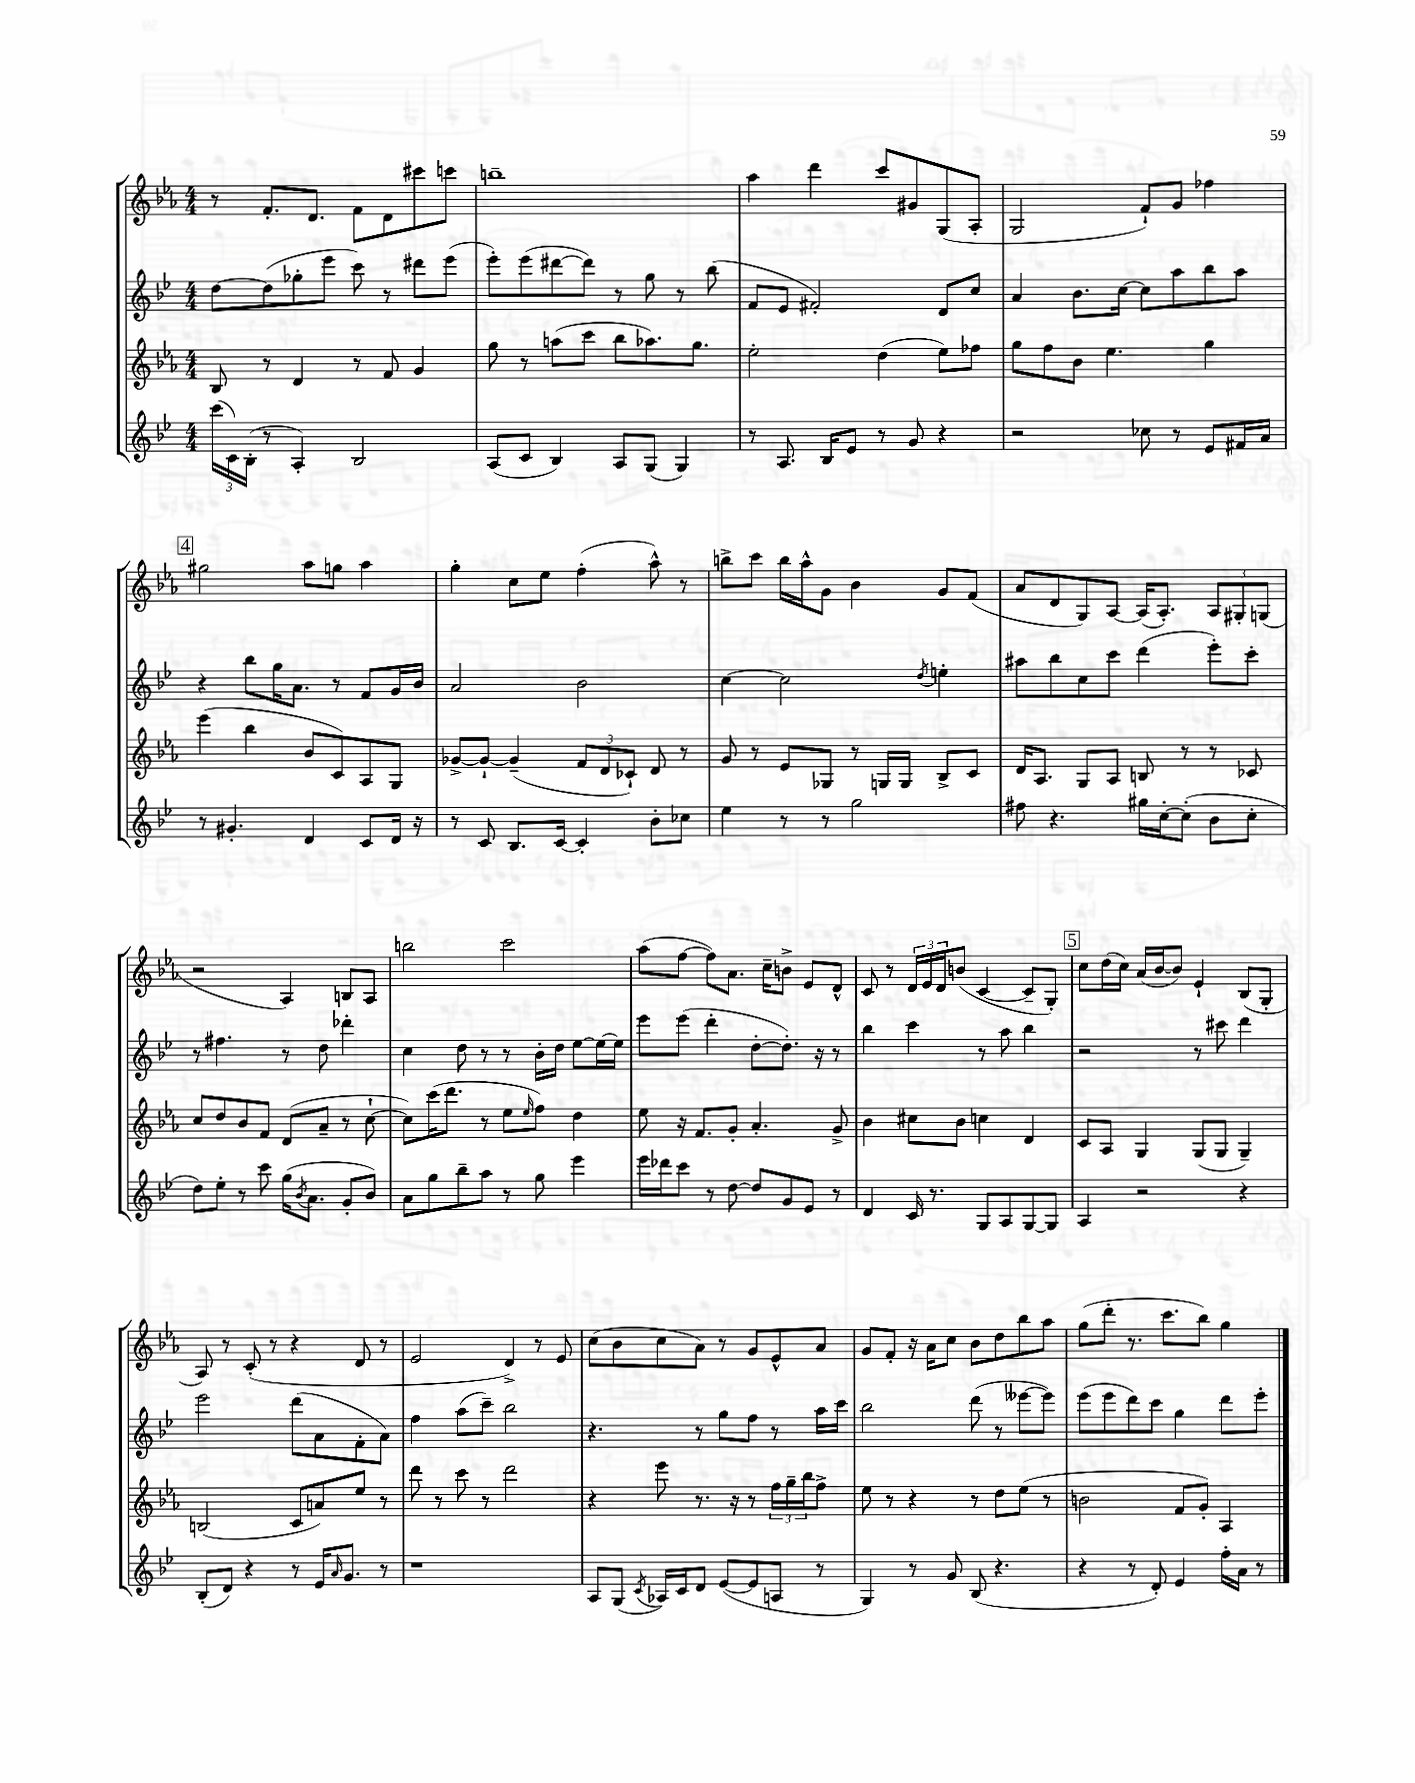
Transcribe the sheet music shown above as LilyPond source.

<<
\new StaffGroup <<
\new Staff = "s0" {
    \clef treble \key ees \major \numericTimeSignature \time 4/4
    r8 f'8.-. d'8. f'8 d'8 cis'''8 c'''8 |
    b''1-- |
    aes''4 d'''4 c'''8 gis'8 g8( aes8-. |
    g2 f'8-!) g'8 fes''4 |
    \mark \markup { \box "4" } gis''2 aes''8 g''8 aes''4 |
    g''4-. c''8 ees''8 f''4-.( aes''8-^) r8 |
    b''8-> c'''8 b''16 aes''16-^ g'8 bes'4 g'8 f'8( |
    aes'8 d'8 g8) aes8~ aes16( aes8.-.) \tuplet 3/2 { aes8 gis8-. g8( } |
    r2 aes4) b8 aes8 |
    b''2 c'''2 |
    aes''8( f''8~ f''8) aes'8. c''16-- b'8-> ees'8 d'8-^ |
    c'8 r8 \tuplet 3/2 { d'16 ees'16 d'16 } b'8( c'4~ c'8-- g8-.) |
    \mark \markup { \box "5" } c''8 d''16( c''16) aes'16( bes'16~ bes'8) ees'4-! bes8( g8-. |
    aes8) r8 c'8-.( r8 r4 d'8 r8 |
    ees'2 d'4->) r8 ees'8 |
    c''8( bes'8 c''8 aes'8) r8 g'8 ees'8-^ aes'8 |
    g'8 f'8-. r16 aes'16 c''8 bes'8 d''8 bes''8 aes''8 |
    g''8( d'''8-. r8. c'''8. bes''8) g''4 \bar "|." |
}
\new Staff = "s1" {
    \clef treble \key bes \major \numericTimeSignature \time 4/4
    d''8~ d''8( ges''8-. ees'''8 c'''8) r8 dis'''8 ees'''8( |
    ees'''8-.) ees'''8( dis'''8~ dis'''8) r8 g''8 r8 bes''8( |
    f'8 ees'8 fis'2-.) d'8 c''8 |
    a'4 bes'8. c''16~ c''8 a''8 bes''8 a''8 |
    \mark \markup { \box "4" } r4 bes''8 g''16 a'8. r8 f'8 g'16 bes'16 |
    a'2 bes'2 |
    c''4~ c''2 \acciaccatura { d''8 } e''4-. |
    ais''8 bes''8 c''8 c'''8 d'''4( ees'''8-.) c'''8-. |
    r8 fis''4. r8 d''8 des'''4-. |
    c''4 d''8 r8 r8 bes'16-. d''16 ees''8~ ees''16~ ees''16 |
    ees'''8 ees'''8( d'''4-. d''8~-. d''8.-.) r16 r8 |
    bes''4 c'''4 r8 a''8 bes''4 |
    \mark \markup { \box "5" } r2 r8 cis'''8 d'''4 |
    ees'''2 d'''8( a'8 f'8-. a'8) |
    f''4 a''8( c'''8--) bes''2 |
    r4. r8 g''8 f''8 r8 a''16 c'''16 |
    bes''2 d'''8( r8 eeses'''8~ eeses'''8) |
    ees'''8( ees'''8 d'''8) c'''8 g''4 d'''8 ees'''8-. \bar "|." |
}
\new Staff = "s2" {
    \clef treble \key ees \major \numericTimeSignature \time 4/4
    bes8 r8 d'4 r8 f'8 g'4 |
    g''8 r8 a''8( c'''8 bes''8 aes''8.) g''8. |
    ees''2-. d''4( ees''8) fes''8 |
    g''8 f''8 bes'8 ees''4. g''4 |
    \mark \markup { \box "4" } ees'''4( bes''4 bes'8 c'8) aes8 g8 |
    ges'8~-> ges'8~-! ges'4--( \tuplet 3/2 { f'8 d'8 ces'8-!) } d'8 r8 |
    g'8 r8 ees'8 ges8 r8 g16 g16 bes8-> c'8 |
    d'16 aes8. g8 aes8 b8 r8 r8 ces'8 |
    c''8 d''8 bes'8 f'8 d'8( aes'8-- r8 c''8~-! |
    c''8) c'''16( d'''8. r8 ees''8 \grace { ees''16 } f''8) d''4 |
    ees''8 r16 f'8. g'8-. aes'4.-. g'8-> |
    bes'4 cis''8 bes'8 c''4 d'4 |
    \mark \markup { \box "5" } c'8 aes8 g4 g8( g8 g4--) |
    b2( c'8 a'8) ees''8 r8 |
    d'''8 r8 c'''8 r8 d'''2 |
    r4 ees'''8 r8. r16 r8 \tuplet 3/2 { f''16 g''16-- bes''16 } f''8-> |
    ees''8 r8 r4 r8 d''8 ees''8( r8 |
    b'2 f'8 g'8-.) aes4 \bar "|." |
}
\new Staff = "s3" {
    \clef treble \key bes \major \numericTimeSignature \time 4/4
    \tuplet 3/2 { c'''16( c'16) bes16-.( } r8 a4-.) bes2 |
    a8( c'8 bes4) a8 g8( g4) |
    r8 a8. bes16 ees'8 r8 g'8 r4 |
    r2 ces''8 r8 ees'8 fis'16 a'16 |
    \mark \markup { \box "4" } r8 gis'4.-. d'4 c'8 d'16 r16 |
    r8 c'8 bes8. c'16~ c'4-. bes'8-. ces''8 |
    ees''4 r8 r8 g''2 |
    fis''8 r4. gis''16 c''16~-. c''8-.( bes'8 c''8-. |
    d''8) ees''8-. r8 c'''8 g''16( \acciaccatura { bes'8 } a'8. g'8-. bes'8) |
    a'8 g''8 bes''8-- a''8 r8 g''8 ees'''4 |
    ees'''16 des'''16 c'''8 r8 d''8~ d''8 g'8 ees'8 r8 |
    d'4 c'16 r8. g8 a8 g8~ g8 |
    \mark \markup { \box "5" } a4 r2 r4 |
    bes8-.( d'8) r4 r8 ees'16 \grace { a'16 } g'8. r8 |
    r1 |
    a8 g8( \acciaccatura { c'8 } aes16) c'16 d'8 ees'8~( ees'8 a8 r8 |
    g4) r8 g'8 bes8( r4. |
    r4 r8 d'8-.) ees'4 f''16-. a'16 r8 \bar "|." |
}
>>
>>
\layout { \context { \Score \remove "Bar_number_engraver" } }
